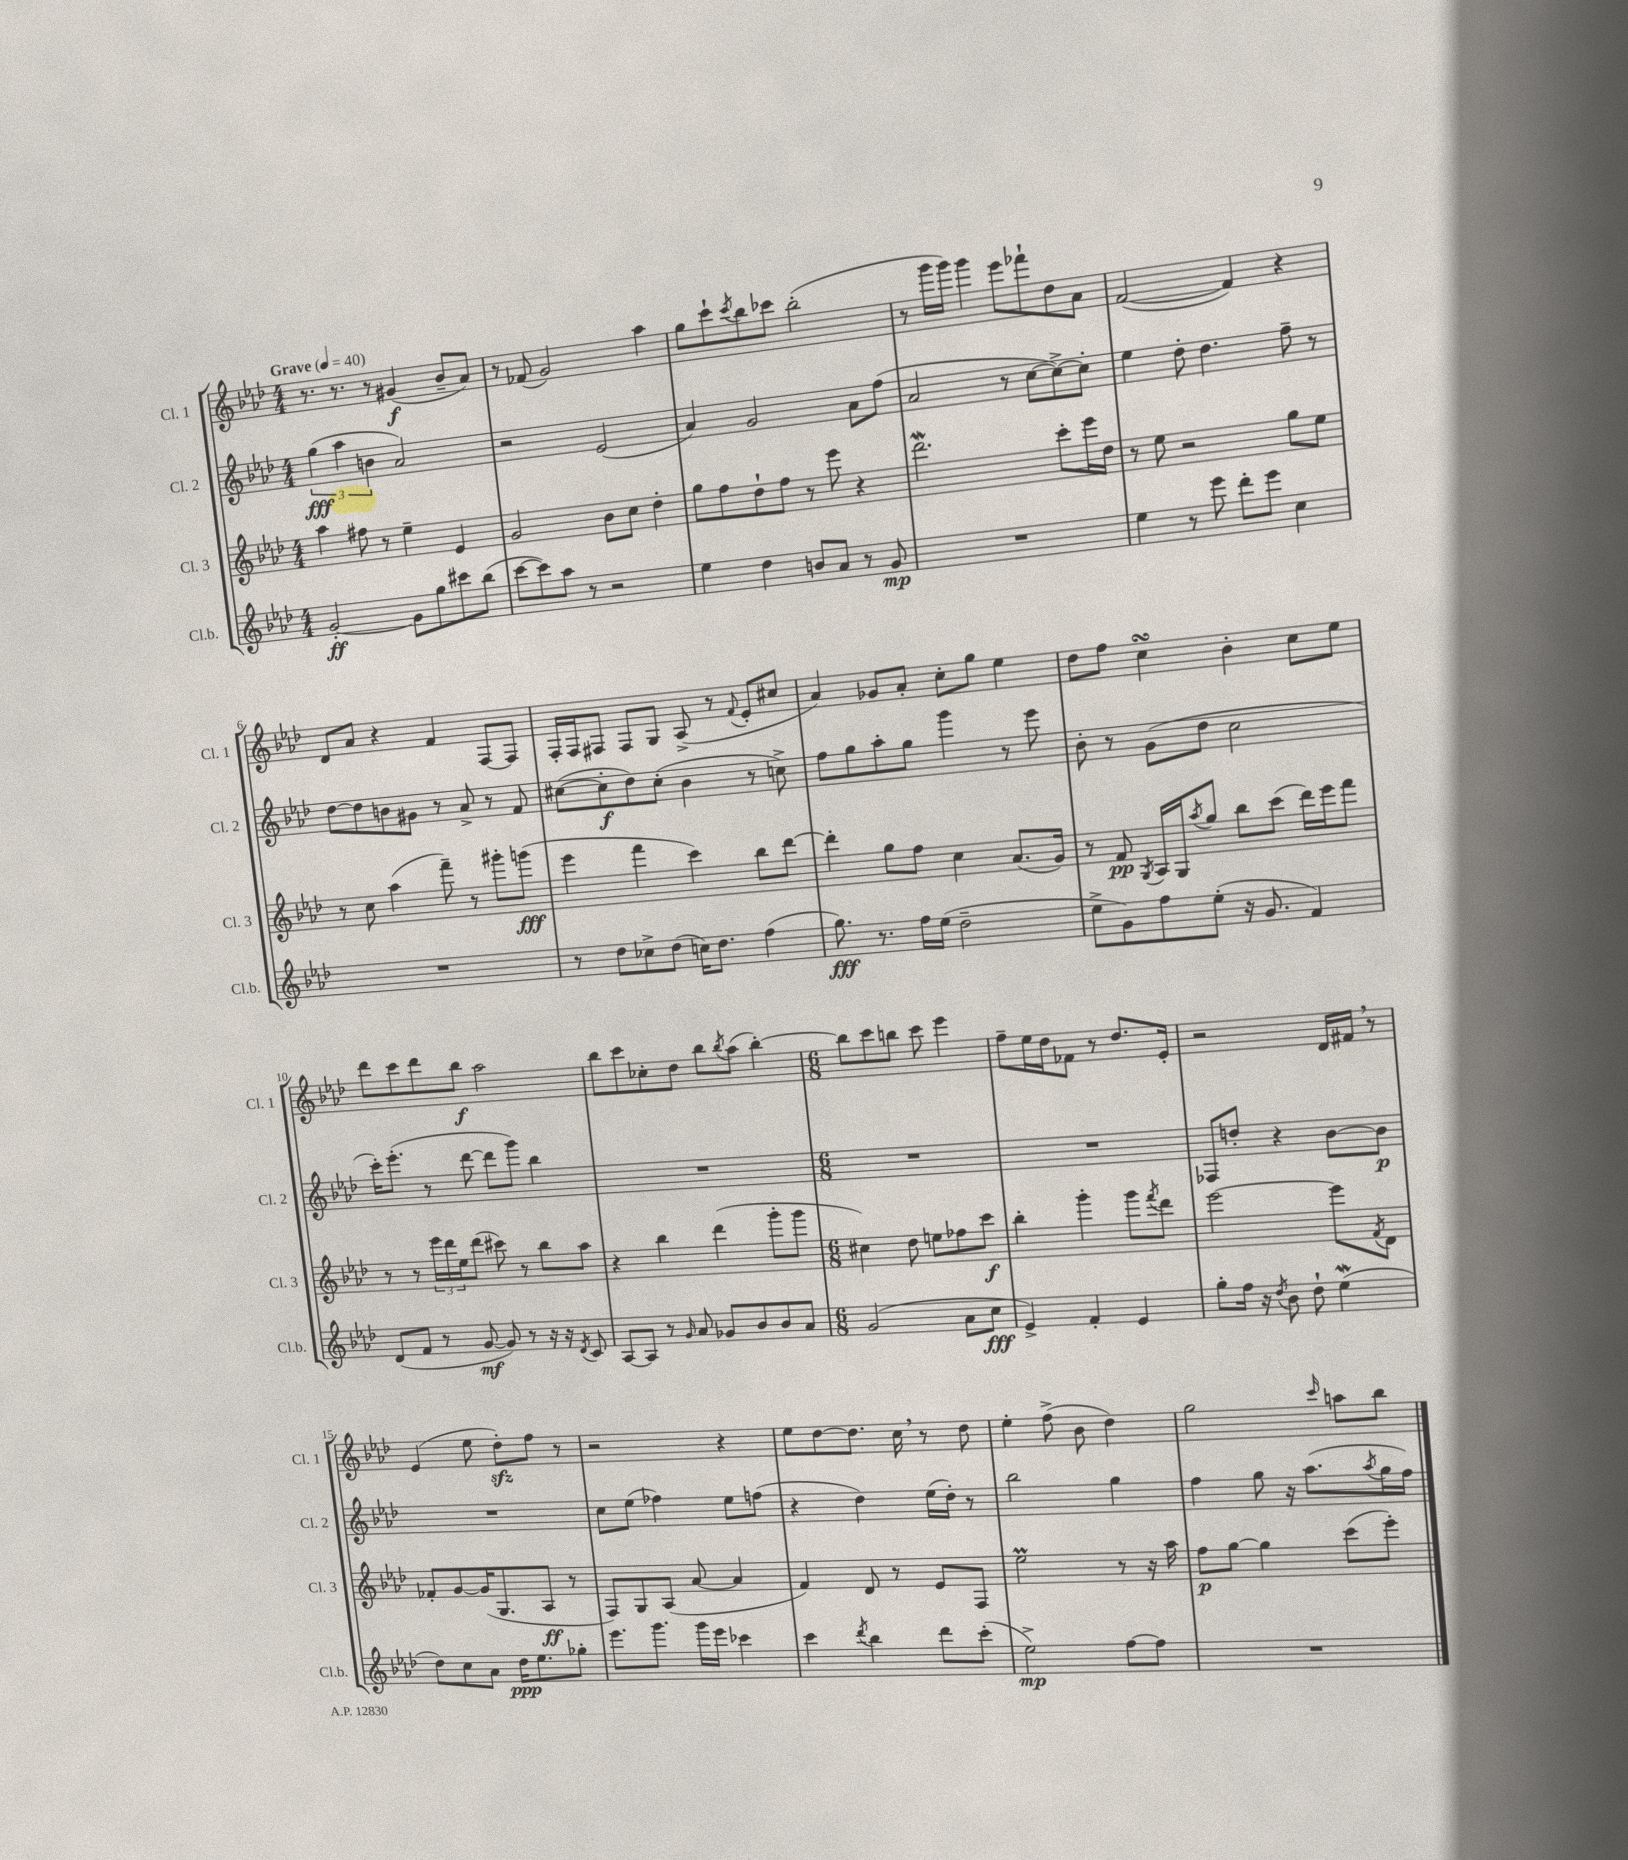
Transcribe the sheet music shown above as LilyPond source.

<<
\new StaffGroup <<
\new Staff = "s0" \with { instrumentName = "Cl. 1" shortInstrumentName = "Cl. 1" } {
    \clef treble \key aes \major \numericTimeSignature \time 4/4 \tempo "Grave" 4 = 40
    r8. r8. r8 gis'4\f( bes'8-- aes'8) |
    r8 fes'8( g'2) aes''4 |
    g''8 c'''8-! \acciaccatura { c'''8 } bes''8 ces'''8 bes''2-.( |
    r8 g'''16 g'''16) g'''4 ees'''8 fes'''8-! des''8 aes'8 |
    f'2~( f'4) r4 |
    des'8 aes'8 r4 f'4 f8~ f8 |
    f16-. f16 fis8 fis8 g8 aes8->( r8 \appoggiatura { f'8 } ees'8-. cis''8 |
    aes'4) ges'8 aes'8-. c''8-. g''8 ees''4 |
    des''8 f''8 c''4\turn bes'4-. c''8 ees''8 |
    des'''8 c'''8 des'''8 bes''8\f aes''2 |
    bes''8 c'''8 ces''8-. des''8 bes''8 \acciaccatura { bes''8 } aes''8( bes''4~-.) |
    \numericTimeSignature \time 6/8 bes''8 c'''8 b''8 c'''8 ees'''4 |
    f''8-- ees''16 des''16 fes'8 r8 des''8. ees'16-. |
    r2 des'16 fis'16 \breathe r8 |
    ees'4( ees''8 des''8-.\sfz) f''8 r8 |
    r2 r4 |
    ees''8 des''8~ des''8. c''16 \breathe r8 des''8 |
    ees''4-. f''8->( bes'8 des''4) |
    g''2 \grace { c'''16 } a''8 bes''8 \bar "|." |
}
\new Staff = "s1" \with { instrumentName = "Cl. 2" shortInstrumentName = "Cl. 2" } {
    \clef treble \key aes \major \numericTimeSignature \time 4/4
    \tuplet 3/2 { g''4\fff( aes''4 b'4 } aes'2) |
    r2 ees'2( |
    aes'4) g'2 aes'8 f''8( |
    aes'2 r8 c''8~ c''8~->) c''8-. |
    ees''4 des''8-. des''4. f''8-- r8 |
    des''8~ des''8 b'8 gis'8 r8 aes'8-> r8 f'8 |
    cis''8~( cis''8-.\f des''8) cis''8-.( bes'4 r8 c''8->) |
    f''8 g''8 aes''8-. g''8 g'''4 r8 ees'''8 |
    bes'8-. r8 g'8( des''8 c''2 |
    c'''16-.) ees'''8.-.( r8 des'''8~ des'''8 g'''8) bes''4 |
    R1 |
    \numericTimeSignature \time 6/8 R2. |
    R2. |
    fes8 d''8-. r4 bes'8~ bes'8\p |
    R2. |
    c''8 ees''8( fes''4) ees''8 f''8( |
    r4 des''4) ees''16( des''16-.) r8 |
    bes''2 g''4 |
    f''4 g''8 r16 aes''8.( \acciaccatura { aes''8 } g''16 f''16) \bar "|." |
}
\new Staff = "s2" \with { instrumentName = "Cl. 3" shortInstrumentName = "Cl. 3" } {
    \clef treble \key aes \major \numericTimeSignature \time 4/4
    aes''4 fis''8 r8 ees''4-- ees'4 |
    g'2 bes'8 c''8 des''4-. |
    g''8 f''8 des''8-! f''8 r8 ees'''8 r4 |
    des'''2.\mordent c'''8-. ees'''16 des''16 |
    r8 ees''8 r2 g''8 ees''8 |
    r8 c''8 aes''4( f'''8--) r8 gis'''8-. g'''8\fff( |
    ees'''4 f'''4 c'''4) bes''8 des'''8~ |
    des'''4-. g''8 f''8 c''4 aes'8.( g'16) |
    r8 f'8\pp \acciaccatura { g8 } aes16 g16 \acciaccatura { aes''8 } g''8 bes''8 c'''8( des'''16) ees'''16 f'''8 |
    r8 r8 \tuplet 3/2 { ees'''16 des'''16 ees''16 } des'''8( cis'''8) r8 bes''8 aes''8 |
    r4 bes''4 des'''4( g'''8-. g'''8 |
    \numericTimeSignature \time 6/8 cis''4) des''8 e''8 fes''8 c'''8\f |
    bes''4-. g'''4-. g'''8 \acciaccatura { f'''8 } des'''8 |
    ees'''2~ ees'''8 \acciaccatura { f'8 } des'8 |
    fes'8-. g'8~ g'16( g8. aes8\ff r8 |
    f8) g8 aes8( aes'8~ aes'4 |
    f'4) des'8 r8 ees'8 f8 |
    ees''2\prall r8 r16 aes''16 |
    f''8\p g''8~ g''4 c'''8( ees'''8-.) \bar "|." |
}
\new Staff = "s3" \with { instrumentName = "Cl.b." shortInstrumentName = "Cl.b." } {
    \clef treble \key aes \major \numericTimeSignature \time 4/4
    g'2~-.\ff g'8 g''8 cis'''8 bes''8( |
    c'''8~ c'''8) aes''8 r8 r2 |
    ees''4 des''4 b'8 aes'8 r8 g'8\mp |
    R1 |
    ees''4 r8 ees'''8 des'''8-. ees'''8 c''4 |
    R1 |
    r8 des''8 ces''8-> des''8( c''16) des''8. f''4( |
    g''8.\fff) r8. f''16 ees''16( des''2-- |
    ees''8-> g'8) f''8 ees''8-.( r16 g'8. f'4) |
    des'8( f'8 r8 g'8~\mf g'8) r8 r16 r16 \acciaccatura { des'8 } c'8 |
    aes8~ aes8 r8 \grace { g'16 } aes'8 ges'8 bes'8 bes'8 aes'8 |
    \numericTimeSignature \time 6/8 g'2( aes'8 c''8\fff |
    ees'4->) f'4-. ees'4 |
    g''8-. f''16 r16 \acciaccatura { des''8 } bes'8 des''8-! ees''4\mordent( |
    des''8) c''8 aes'8 des''16\ppp ees''8. ges''8-. |
    ees'''8. g'''8. g'''16 ees'''16 ces'''4 |
    c'''4 \acciaccatura { des'''8 } bes''4 des'''8 c'''8-.( |
    ees''2->\mp) f''8~ f''8 |
    R2. \bar "|." |
}
>>
>>
